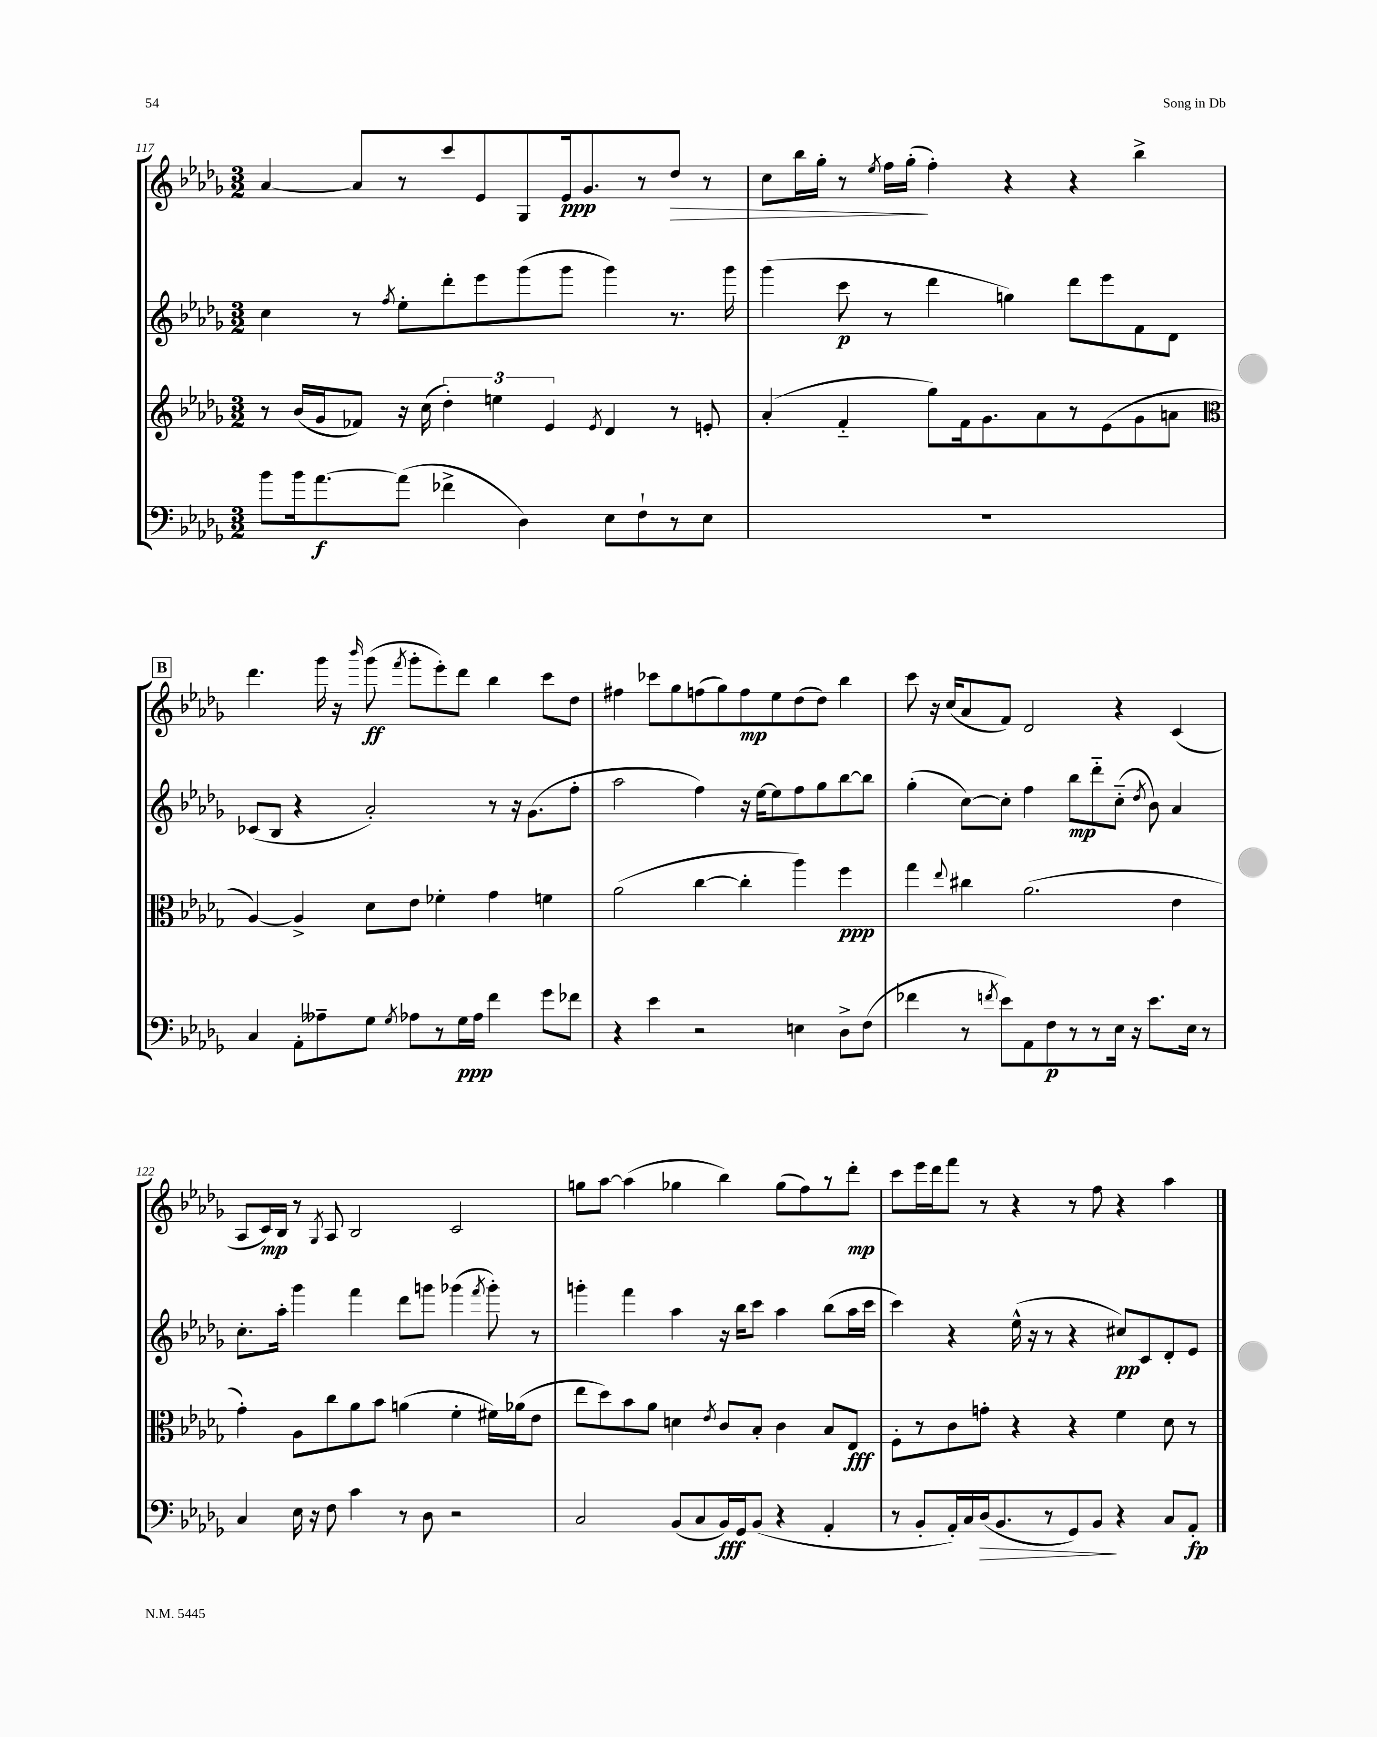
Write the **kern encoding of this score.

**kern	**dynam	**kern	**dynam	**kern	**dynam	**kern	**dynam
*part4	*part4	*part3	*part3	*part2	*part2	*part1	*part1
*staff4	*staff4	*staff3	*staff3	*staff2	*staff2	*staff1	*staff1
*clefF4	*	*clefG2	*	*clefG2	*	*clefG2	*
*k[b-e-a-d-g-]	*	*k[b-e-a-d-g-]	*	*k[b-e-a-d-g-]	*	*k[b-e-a-d-g-]	*
*M3/2	*	*M3/2	*	*M3/2	*	*M3/2	*
=117	=117	=117	=117	=117	=117	=117	=117
8b-\L	.	8r	.	4cc\	.	[4a-/	.
16b-\k	.	(16b-/LL	.	.	.	.	.
[8.a-\	f	16g-/J	.	.	.	.	.
.	.	8f-X/J)	.	8r	.	8a-/L]	.
.	.	.	.	8qff/	.	.	.
(8a-\J]	.	16r	.	8ee-'\L	.	8r	.
.	.	(16cc\	.	.	.	.	.
4f-X^\	.	6dd-'\)	.	8ddd-'\	.	8ccc/	.
.	.	.	.	8eee-\	.	8e-/	.
.	.	6een\	.	.	.	.	.
4D-\)	.	.	.	(8ggg-\	.	8G-/	.
.	.	6e-/	.	.	.	.	.
.	.	.	.	8ggg-\J	.	16e-/k	ppp
.	.	.	.	.	.	8.g-/	.
.	.	8qe-/	.	.	.	.	.
8E-\L	.	4d-/	.	4ggg-\)	.	.	.
8F`\	.	.	.	.	.	8r	.
!	!	!	!	!	!	!	!LO:HP:b
8r	.	8r	.	8.r	.	8dd-/J	>
8E-\J	.	8en'/	.	.	.	8r	.
.	.	.	.	16ggg-\	.	.	.
=118	=118	=118	=118	=118	=118	=118	=118
1.r	.	(4a-'/	.	(4ggg-\	.	8cc\L	.
.	.	.	.	.	.	16bb-\L	.
.	.	.	.	.	.	16gg-'\JJ	.
.	.	4f/	.	8ccc\	p	8r	.
.	.	.	.	.	.	8qee-/	.
.	.	.	.	8r	.	16ff\LL	.
.	.	.	.	.	.	(16gg-'\JJ	.
.	.	8gg-\L)	.	4ddd-\	.	4ff'\)	]
.	.	16f\k	.	.	.	.	.
.	.	8.g-\	.	.	.	.	.
.	.	.	.	4ggn\)	.	4r	.
.	.	8a-\	.	.	.	.	.
.	.	8r	.	8ddd-\L	.	4r	.
.	.	(8e-\	.	8eee-\	.	.	.
.	.	8g-\	.	8f\	.	4bb-^\	.
.	.	8an\J	.	8d-\J	.	.	.
!!LO:LB:g=z
!!LO:REH:place=s1:t=B
=119	=119	=119	=119	=119	=119	=119	=119
*	*	*clefC3	*	*	*	*	*
4C/	.	[4A-/)	.	(8c-X/L	.	4.ddd-\	.
.	.	.	.	8B-/J	.	.	.
8AA-'\L	.	4A-^/]	.	4r	.	.	.
8A--X~\	.	.	.	.	.	16ggg-\	.
.	.	.	.	.	.	16r	.
.	.	.	.	.	.	16qqbbb-/	.
8G-\J	.	8d-\L	.	2a-'/)	.	(8ggg-\	ff
8qG-/	.	.	.	.	.	8qfff/	.
8A-X\L	.	8e-\J	.	.	.	8ggg-'\L	.
8r	.	4f-X'\	.	.	.	8eee-'\)	.
16G-\L	ppp	.	.	.	.	8ddd-\J	.
16A-\JJ	.	.	.	.	.	.	.
4f\	.	4g-\	.	8r	.	4bb-\	.
.	.	.	.	16r	.	.	.
.	.	.	.	(8.g-\L	.	.	.
8g-\L	.	4fn\	.	.	.	8ccc\L	.
8f-X\J	.	.	.	8ff'\J	.	8dd-\J	.
=120	=120	=120	=120	=120	=120	=120	=120
4r	.	(2a-\	.	2aa-\	.	4ff#X\	.
4e-\	.	.	.	.	.	8ccc-X\L	.
.	.	.	.	.	.	8gg-\	.
2r	.	[4cc\	.	4ff\)	.	(8ffn\	.
.	.	.	.	.	.	8gg-\)	.
.	.	4cc'\]	.	16r	.	8ff\	mp
.	.	.	.	[16ee-\KL	.	.	.
.	.	.	.	8ee-\]	.	8ee-\	.
4En\	.	4aa-\)	.	8ff\	.	(8dd-\	.
.	.	.	.	8gg-\	.	8dd-\J)	.
8D-^\L	.	4ff\	ppp	[8bb-\	.	4bb-\	.
(8F\J	.	.	.	8bb-\J]	.	.	.
=121	=121	=121	=121	=121	=121	=121	=121
4f-X\	.	4gg-\	.	(4gg-'\	.	8ccc\	.
.	.	.	.	.	.	16r	.
.	.	.	.	.	.	(16cc/KL	.
.	.	8qqee-/	.	.	.	.	.
8r	.	4cc#X\	.	[8cc\L)	.	8a-/	.
8qfn/	.	.	.	.	.	.	.
8e-\L)	.	.	.	8cc'\J]	.	8f/J)	.
8AA-\	.	(2.a-\	.	4ff\	.	2d-/	.
8F\	p	.	.	.	.	.	.
8r	.	.	.	8bb-\L	mp	.	.
8r	.	.	.	8ddd-\	.	.	.
16E-\Jk	.	.	.	(8cc\J	.	4r	.
16r	.	.	.	.	.	.	.
.	.	.	.	8qdd-/	.	.	.
8.e-\L	.	.	.	8b-\)	.	.	.
.	.	4e-\	.	4a-/	.	(4c/	.
16E-\Jk	.	.	.	.	.	.	.
8r	.	.	.	.	.	.	.
!!LO:LB:g=z
=122	=122	=122	=122	=122	=122	=122	=122
4C/	.	4g-'\)	.	8.cc'\L	.	8A-/L	.
.	.	.	.	.	.	16c/L)	mp
.	.	.	.	16aa-'\Jk	.	16B-/JJ	.
16E-\	.	8A-\L	.	4ggg-\	.	8r	.
16r	.	.	.	.	.	.	.
.	.	.	.	.	.	8qG-/	.
8F\	.	8cc\	.	.	.	8A-/	.
4c\	.	8a-\	.	4fff\	.	2B-/	.
.	.	8b-\J	.	.	.	.	.
8r	.	(4an\	.	8ddd-\L	.	.	.
8D-\	.	.	.	8gggn\J	.	.	.
2r	.	4f'\	.	(4ggg-X\	.	2c/	.
.	.	.	.	8qfff/	.	.	.
.	.	16f#X\LL)	.	8ggg-'\)	.	.	.
.	.	(16a-X\J	.	.	.	.	.
.	.	8e-\J	.	8r	.	.	.
=123	=123	=123	=123	=123	=123	=123	=123
2C/	.	8ee-\L	.	4gggn'\	.	8ggn\L	.
.	.	8dd-\)	.	.	.	[8aa-\J	.
.	.	8b-\	.	4fff\	.	(4aa-\]	.
.	.	8a-\J	.	.	.	.	.
(8BB-/L	.	4dn\	.	4aa-\	.	4gg-X\	.
8C/	.	.	.	.	.	.	.
.	.	8qe-/	.	.	.	.	.
16BB-/L)	fff	8c/L	.	16r	.	4bb-\)	.
16GG-/J	.	.	.	16bb-\KL	.	.	.
(8BB-/J	.	8B-'/J	.	8ccc\J	.	.	.
4r	.	4c\	.	4aa-\	.	(8gg-\L	.
.	.	.	.	.	.	8ff\)	.
4AA-'/	.	8B-/L	.	(8bb-\L	.	8r	.
.	.	8E-/J	fff	16aa-\L	.	8ddd-'\J	mp
.	.	.	.	16ccc\JJ	.	.	.
=124	=124	=124	=124	=124	=124	=124	=124
8r	.	8F'\L	.	4ccc\)	.	8ccc\L	.
8BB-'/L	.	8r	.	.	.	16eee-\L	.
.	.	.	.	.	.	16ddd-\J	.
16AA-'/L)	.	8c\	.	4r	.	8fff\J	.
16C/	.	.	.	.	.	.	.
!	!LO:HP:b	!	!	!	!	!	!
(16D-/J	>	8gn'\J	.	.	.	8r	.
8.BB-/	.	.	.	.	.	.	.
.	.	4r	.	(16ee-^^\	.	4r	.
.	.	.	.	16r	.	.	.
8r	.	.	.	8r	.	.	.
8GG-/)	.	4r	.	4r	.	8r	.
8BB-/J	.	.	.	.	.	8ff\	.
4r	]	4f\	.	8cc#X/L)	pp	4r	.
.	.	.	.	8c/	.	.	.
8C/L	.	8d-\	.	8d-'/	.	4aa-\	.
8AA-'/J	fp	8r	.	8e-/J	.	.	.
==	==	==	==	==	==	==	==
*-	*-	*-	*-	*-	*-	*-	*-
